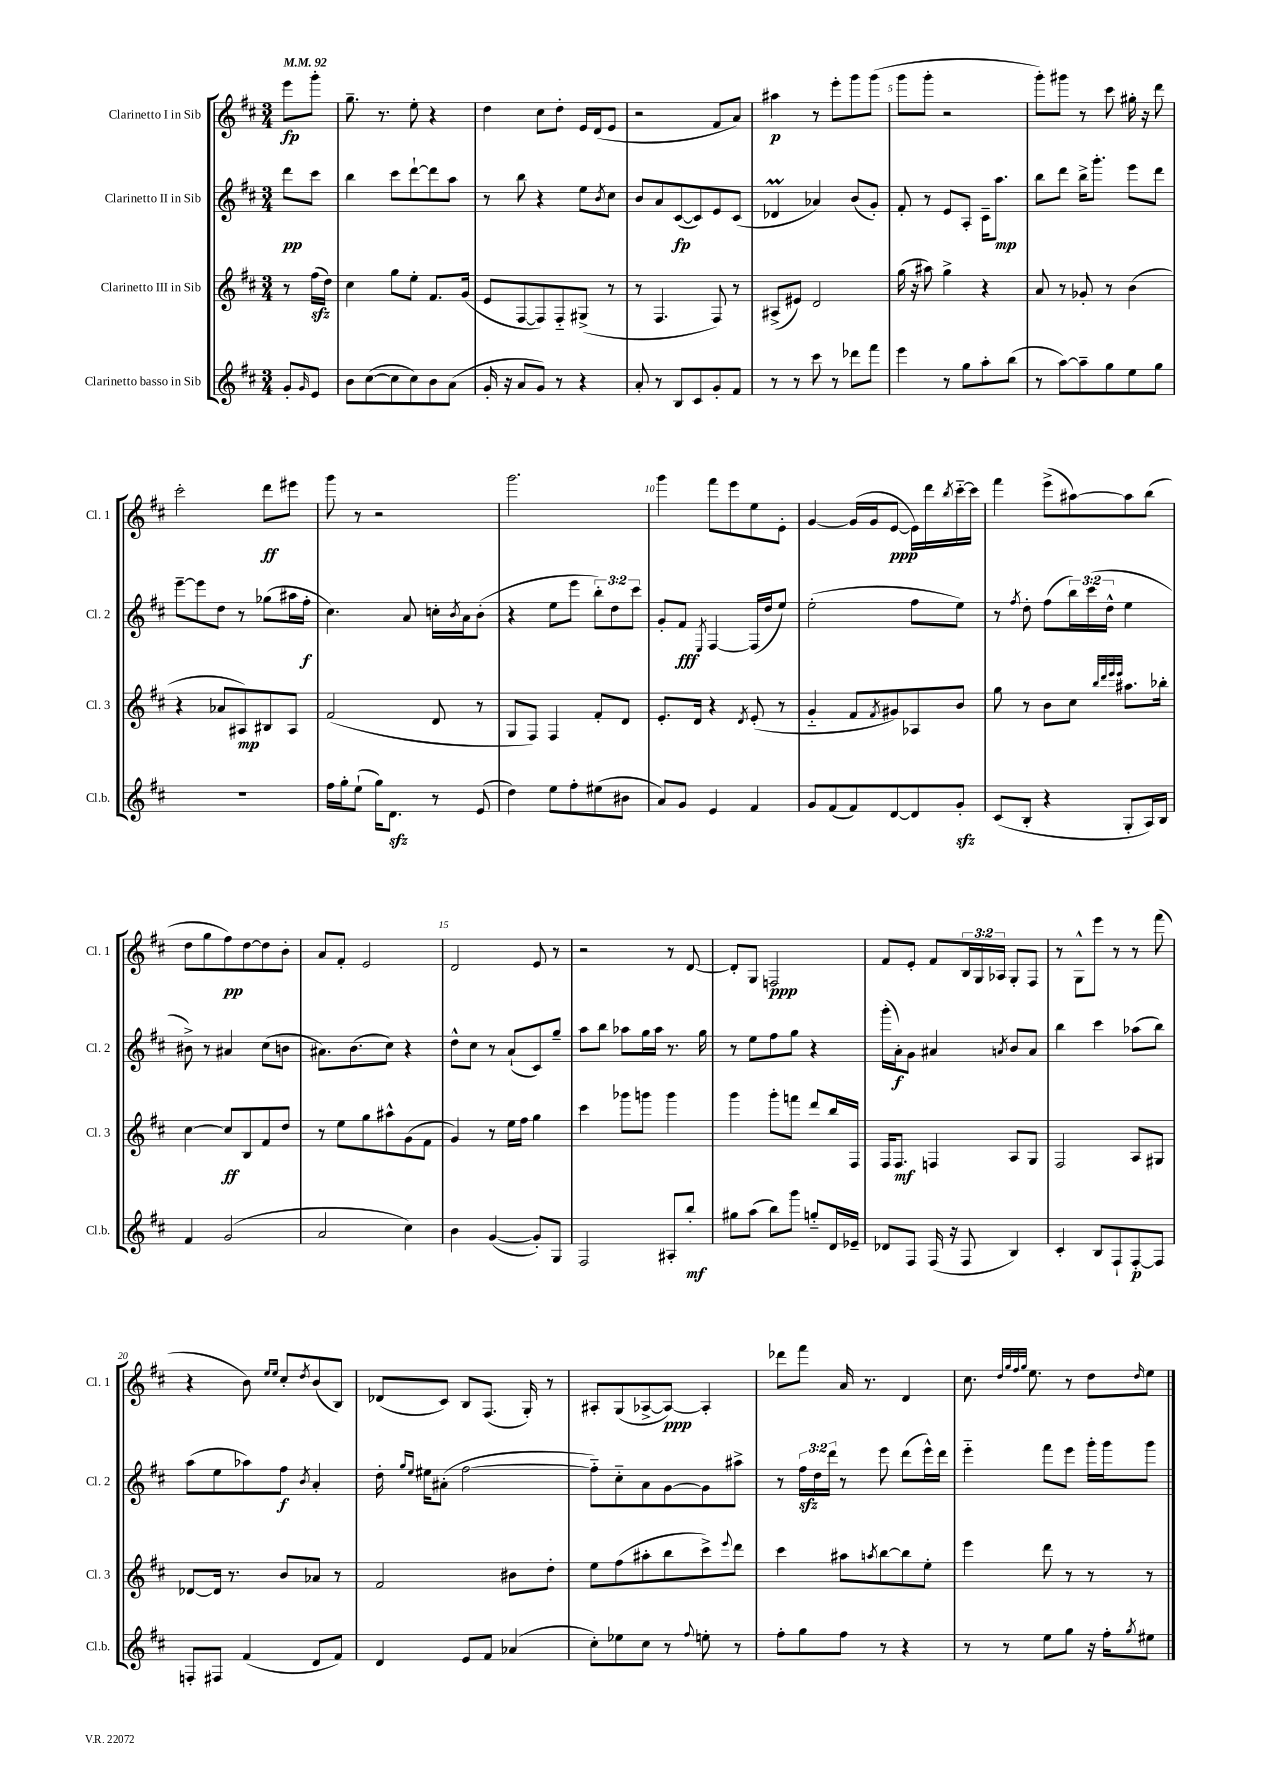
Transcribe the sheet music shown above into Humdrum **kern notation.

**kern	**dynam	**kern	**dynam	**kern	**dynam	**kern	**dynam
*part4	*part4	*part3	*part3	*part2	*part2	*part1	*part1
*staff4	*staff4	*staff3	*staff3	*staff2	*staff2	*staff1	*staff1
*I"Clarinetto basso in Sib	*	*I"Clarinetto III in Sib	*	*I"Clarinetto II in Sib	*	*I"Clarinetto I in Sib	*
*I'Cl.b.	*	*I'Cl. 3	*	*I'Cl. 2	*	*I'Cl. 1	*
*clefG2	*	*clefG2	*	*clefG2	*	*clefG2	*
*k[f#c#]	*	*k[f#c#]	*	*k[f#c#]	*	*k[f#c#]	*
*M3/4	*	*M3/4	*	*M3/4	*	*M3/4	*
*MM92	*	*MM92	*	*MM92	*	*MM92	*
=	=	=	=	=	=	=	=
8g'/L	.	8r	.	8ddd\L	pp	8eee\L	fp
16qqg/	.	.	.	.	.	.	.
8e/J	.	(16ff#zz\LL	.	8ccc#\J	.	8ggg'\J	.
.	.	16dd\JJ)	.	.	.	.	.
=1	=1	=1	=1	=1	=1	=1	=1
8b\L	.	4cc#\	.	4bb\	.	8.gg~\	.
([8cc#\	.	.	.	.	.	.	.
.	.	.	.	.	.	8.r	.
8cc#\]	.	8gg\L	.	8ccc#\L	.	.	.
8cc#\)	.	8ee'\J	.	[8ddd`\	.	8ee'\	.
8b\	.	8.f#/L	.	8ddd\]	.	4r	.
(8a\J	.	.	.	8aa\J	.	.	.
.	.	(16g/Jk	.	.	.	.	.
=2	=2	=2	=2	=2	=2	=2	=2
16g'/	.	8e/L	.	8r	.	4dd\	.
16r	.	.	.	.	.	.	.
8a/L	.	[8F#/	.	8bb\	.	.	.
8g/J)	.	8F#/])	.	4r	.	8cc#\L	.
8r	.	8F#/	.	.	.	8dd'\J	.
4r	.	(8G#X^/J	.	8ee\L	.	16e/LL	.
.	.	.	.	.	.	(16d/J	.
.	.	.	.	8qb/	.	.	.
.	.	8r	.	8cc#\J	.	8e/J	.
=3	=3	=3	=3	=3	=3	=3	=3
8a'/	.	8r	.	8b/L	.	2r	.
8r	.	4.F#/	.	8a/	.	.	.
8B/L	.	.	.	([8c#/	fp	.	.
8c#/	.	.	.	8c#/])	.	.	.
8g'/	.	8F#/)	.	8e/	.	8f#/L	.
8f#/J	.	8r	.	(8c#/J	.	8a/J)	.
=4	=4	=4	=4	=4	=4	=4	=4
8r	.	(8A#X^/L	.	4d-XM/	.	4aa#X\	p
8r	.	8e#X/J)	.	.	.	.	.
8ccc#\	.	2d/	.	4a-X/)	.	8r	.
8r	.	.	.	.	.	8eee'\L	.
8ddd-X\L	.	.	.	(8b/L	.	8ggg\	.
8fff#\J	.	.	.	8g'/J)	.	(8ggg\J	.
=5	=5	=5	=5	=5	=5	=5	=5
4eee\	.	(16gg\	.	8f#'/	.	8ggg\L	.
.	.	16r	.	.	.	.	.
.	.	8aa#X\)	.	8r	.	8ggg'\J	.
8r	.	4gg^\	.	8e/L	.	2r	.
8gg\L	.	.	.	8A'/J	.	.	.
8aa'\	.	4r	.	16c#~\KL	.	.	.
.	.	.	.	8.aa\J	mp	.	.
(8bb\J	.	.	.	.	.	.	.
=6	=6	=6	=6	=6	=6	=6	=6
8r	.	8a/	.	8bb\L	.	8ggg'\L)	.
[8aa\L)	.	8r	.	8ddd\J	.	8ggg#X\J	.
8aa~\]	.	8g-X'/	.	16bb^\KL	.	8r	.
.	.	.	.	8.ggg'\J	.	.	.
8gg\	.	8r	.	.	.	8ccc#\	.
8ee\	.	(4b\	.	8eee\L	.	16gg#X'\	.
.	.	.	.	.	.	16r	.
8gg\J	.	.	.	8ddd\J	.	8ddd\	.
!!LO:LB:g=z
=7	=7	=7	=7	=7	=7	=7	=7
2.r	.	4r	.	[8eee~\L	.	2ccc#'\	.
.	.	.	.	8eee\]	.	.	.
.	.	8a-X/L	.	8dd\J	.	.	.
.	.	8A#X/)	mp	8r	.	.	.
.	.	8B#X/	.	(8gg-X\L	.	8ddd\L	ff
.	.	8A#/J	.	16aa#X\L	.	8eee#X\J	.
.	.	.	.	16ff#'\JJ	f	.	.
=8	=8	=8	=8	=8	=8	=8	=8
16ff#\LL	.	(2f#/	.	4.cc#\)	.	8ggg\	.
16gg'\J	.	.	.	.	.	.	.
(8ee`\J	.	.	.	.	.	8r	.
16gg\KL)	.	.	.	.	.	2r	.
8.dzz\J	.	.	.	.	.	.	.
.	.	.	.	8a/	.	.	.
8r	.	8d/	.	16ccn'\LL	.	.	.
.	.	.	.	8qb/	.	.	.
.	.	.	.	16a\J	.	.	.
(8e/	.	8r	.	(8b'\J	.	.	.
=9	=9	=9	=9	=9	=9	=9	=9
4dd\)	.	8G/L	.	4r	.	2.ggg\	.
.	.	8F#/J)	.	.	.	.	.
8ee\L	.	4F#/	.	8ee\L	.	.	.
8ff#'\	.	.	.	8eee\J	.	.	.
(8ee#X\	.	8f#'/L	.	12bb'\L)	.	.	.
.	.	.	.	12dd\	.	.	.
8b#X\J	.	8d/J	.	.	.	.	.
.	.	.	.	12ccc#\J	.	.	.
=10	=10	=10	=10	=10	=10	=10	=10
8a/L)	.	8.e'/L	.	8g'/L	.	4ggg\	.
8g/J	.	.	.	8f#/J	fff	.	.
.	.	16d/Jk	.	.	.	.	.
.	.	.	.	8qE/	.	.	.
4e/	.	4r	.	[4F#/	.	8fff#\L	.
.	.	.	.	.	.	8eee\	.
.	.	8qd/	.	.	.	.	.
4f#/	.	(8e'/	.	(16F#/LL]	.	8ee\	.
.	.	.	.	16dd/J	.	.	.
.	.	8r	.	8ee/J)	.	8e'\J	.
=11	=11	=11	=11	=11	=11	=11	=11
8g/L	.	4g/	.	(2ee'\	.	[4g/	.
(8f#/	.	.	.	.	.	.	.
8f#/)	.	8f#/L	.	.	.	(16g/LL]	.
.	.	.	.	.	.	16g/J	.
.	.	8qf#/	.	.	.	.	.
[8d/	.	8g#X/)	.	.	.	[8e/J	ppp
8d/]	.	8A-X/	.	8ff#\L	.	16e\LL])	.
.	.	.	.	.	.	16ddd\	.
.	.	.	.	.	.	8qbb/	.
8gzz'/J	.	8b/J	.	8ee\J)	.	[16ccc#\	.
.	.	.	.	.	.	16ccc#\JJ]	.
=12	=12	=12	=12	=12	=12	=12	=12
(8c#/L	.	8gg\	.	8r	.	4fff#\	.
.	.	.	.	8qff#/	.	.	.
8B'/J	.	8r	.	8dd'\	.	.	.
4r	.	8b\L	.	(8ff#\L	.	(8eee^\L	.
.	.	8cc#\J	.	24bb\L)	.	[8aa#X\)	.
.	.	.	.	(24ccc#\	.	.	.
.	.	.	.	24dd^^\JJ	.	.	.
.	.	32qqbb/LLL	.	.	.	.	.
.	.	32qqddd/	.	.	.	.	.
.	.	32qqeee/	.	.	.	.	.
.	.	32qqeee/JJJ	.	.	.	.	.
8G'/L	.	8.aa#X\L	.	4ee\	.	8aa#\]	.
16A/L)	.	.	.	.	.	(8bb\J	.
16B/JJ	.	16bb-X'\Jk	.	.	.	.	.
!!LO:LB:g=z
=13	=13	=13	=13	=13	=13	=13	=13
4f#/	.	[4cc#\	.	8b#X^\)	.	8dd\L	.
.	.	.	.	8r	.	8gg\	.
(2g/	.	8cc#/L]	ff	4a#X/	.	8ff#\)	pp
.	.	8B/	.	.	.	[8dd\	.
.	.	8f#/	.	(8cc#\L	.	8dd\]	.
.	.	8dd/J	.	8bn\J	.	8b'\J	.
=14	=14	=14	=14	=14	=14	=14	=14
2a/	.	8r	.	8.a#X\L)	.	8a/L	.
.	.	8ee\L	.	.	.	8f#'/J	.
.	.	.	.	(8.b\	.	.	.
.	.	8gg\	.	.	.	2e/	.
.	.	8aa#X^^\	.	8cc#\J)	.	.	.
4cc#\)	.	(8g\	.	4r	.	.	.
.	.	8f#\J	.	.	.	.	.
=15	=15	=15	=15	=15	=15	=15	=15
4b\	.	4g/)	.	8dd^^\L	.	2d/	.
.	.	.	.	8cc#\J	.	.	.
([4g/	.	8r	.	8r	.	.	.
.	.	16ee\LL	.	(8a`/L	.	.	.
.	.	16ff#\JJ	.	.	.	.	.
8g'/L])	.	4gg\	.	8c#/)	.	8e/	.
8G/J	.	.	.	8gg~/J	.	8r	.
=16	=16	=16	=16	=16	=16	=16	=16
2F#/	.	4ccc#\	.	8aa\L	.	2r	.
.	.	.	.	8bb\J	.	.	.
.	.	8ggg-X\L	.	8aa-X\L	.	.	.
.	.	8gggn\J	.	16gg\L	.	.	.
.	.	.	.	16aa-\JJ	.	.	.
8A#X'/L	.	4ggg\	.	8.r	.	8r	.
8bb'/J	mf	.	.	.	.	[8d/	.
.	.	.	.	16gg\	.	.	.
=17	=17	=17	=17	=17	=17	=17	=17
8gg#X\L	.	4ggg\	.	8r	.	8d'/L]	.
(8aa\J	.	.	.	8ee\L	.	8G/J	.
8bb\L)	.	8ggg'\L	.	8ff#\	.	2Fn/	ppp
8ggg\J	.	8fffn\J	.	8gg\J	.	.	.
8ggn/L	.	8ddd/L	.	4r	.	.	.
16d/L	.	16bb/L	.	.	.	.	.
16e-X~/JJ	.	16F#/JJ	.	.	.	.	.
=18	=18	=18	=18	=18	=18	=18	=18
8d-X/L	.	16F#/KL	.	(16ggg'\LL	.	8f#/L	.
.	.	8.F#/J	mf	16a'\J)	f	.	.
8F#/J	.	.	.	8g\J	.	8e'/J	.
(16F#/	.	4Fn/	.	4a#X/	.	8f#/L	.
16r	.	.	.	.	.	.	.
8F#/	.	.	.	.	.	24B/L	.
.	.	.	.	.	.	24G/	.
.	.	.	.	.	.	24A-X/JJ	.
.	.	.	.	8qan/	.	.	.
4B/)	.	8A/L	.	8b/L	.	8G'/L	.
.	.	8G/J	.	8a/J	.	8F#/J	.
=19	=19	=19	=19	=19	=19	=19	=19
4c#'/	.	2F#/	.	4bb\	.	8r	.
.	.	.	.	.	.	8G^^\L	.
8B/L	.	.	.	4ccc#\	.	8eee\J	.
8F#`/	.	.	.	.	.	8r	.
[8F#'/	p	8A/L	.	(8aa-X\L	.	8r	.
8F#/J]	.	8G#X/J	.	8bb\J)	.	(8fff#\	.
!!LO:LB:g=z
=20	=20	=20	=20	=20	=20	=20	=20
8Fn'/L	.	[8d-X/L	.	(8aa\L	.	4r	.
8F#X/J	.	16d-/Jk]	.	8ee\	.	.	.
.	.	8.r	.	.	.	.	.
(4f#/	.	.	.	8aa-X\)	.	8b\)	.
.	.	.	.	.	.	16qqee/LL	.
.	.	.	.	.	.	16qqee/JJ	.
.	.	8b/L	.	8ff#\J	f	8cc#'/L	.
.	.	.	.	8qb/	.	8qdd/	.
8d/L	.	8a-X/J	.	4a'/	.	(8b/	.
8f#/J)	.	8r	.	.	.	8B/J)	.
=21	=21	=21	=21	=21	=21	=21	=21
4d/	.	2f#/	.	16dd'\	.	(8d-X/L	.
.	.	.	.	16qqgg/LL	.	.	.
.	.	.	.	16qqee/JJ	.	.	.
.	.	.	.	16ee#X\KL	.	.	.
.	.	.	.	(8a#X'\J	.	8c#/J)	.
8e/L	.	.	.	[2ff#\	.	8B/L	.
8f#/J	.	.	.	.	.	(8.F#/J	.
(4a-X/	.	8b#X\L	.	.	.	.	.
.	.	.	.	.	.	16G'/)	.
.	.	8dd'\J	.	.	.	8r	.
=22	=22	=22	=22	=22	=22	=22	=22
8cc#'\L)	.	8ee\L	.	8ff#\L])	.	8A#X'/L	.
8ee-X\	.	(8ff#\	.	8cc#\	.	(8G/	.
8cc#\J	.	8aa#X'\	.	8a\	.	[8A-X^/	.
8r	.	8bb\	.	[8g\	.	8A-/J_)	ppp
8qqff#/	.	.	.	.	.	.	.
8een'\	.	8ccc#^\)	.	8g\]	.	4A-'/]	.
.	.	8qqeee/	.	.	.	.	.
8r	.	8ddd\J	.	8aa#X^\J	.	.	.
=23	=23	=23	=23	=23	=23	=23	=23
8ff#'\L	.	4ccc#\	.	8r	.	8ddd-X\L	.
8gg\	.	.	.	24ff#zz\LL	.	8fff#\J	.
.	.	.	.	24dd\	.	.	.
.	.	.	.	24ddd\JJ	.	.	.
8ff#\J	.	8aa#X\L	.	8r	.	16a/	.
.	.	.	.	.	.	8.r	.
.	.	8qaan/	.	.	.	.	.
8r	.	[8bb\	.	8eee\	.	.	.
4r	.	8bb\]	.	(8ddd\L	.	4d/	.
.	.	8ee'\J	.	16eee^^\L)	.	.	.
.	.	.	.	16ddd\JJ	.	.	.
=24	=24	=24	=24	=24	=24	=24	=24
8r	.	4eee\	.	4eee\	.	8.cc#\	.
8r	.	.	.	.	.	.	.
.	.	.	.	.	.	32qqdd/LLL	.
.	.	.	.	.	.	32qqgg/	.
.	.	.	.	.	.	32qqff#/	.
.	.	.	.	.	.	32qqgg/JJJ	.
.	.	.	.	.	.	8.ee\	.
8ee\L	.	8ddd\	.	8fff#\L	.	.	.
8gg\J	.	8r	.	8eee\J	.	8r	.
16r	.	8r	.	16ggg'\LL	.	8dd\L	.
16ff#'\KL	.	.	.	16ggg\J	.	.	.
8qgg/	.	.	.	.	.	16qqdd/	.
8ee#X\J	.	8r	.	8ggg\J	.	8ee\J	.
==	==	==	==	==	==	==	==
*-	*-	*-	*-	*-	*-	*-	*-
